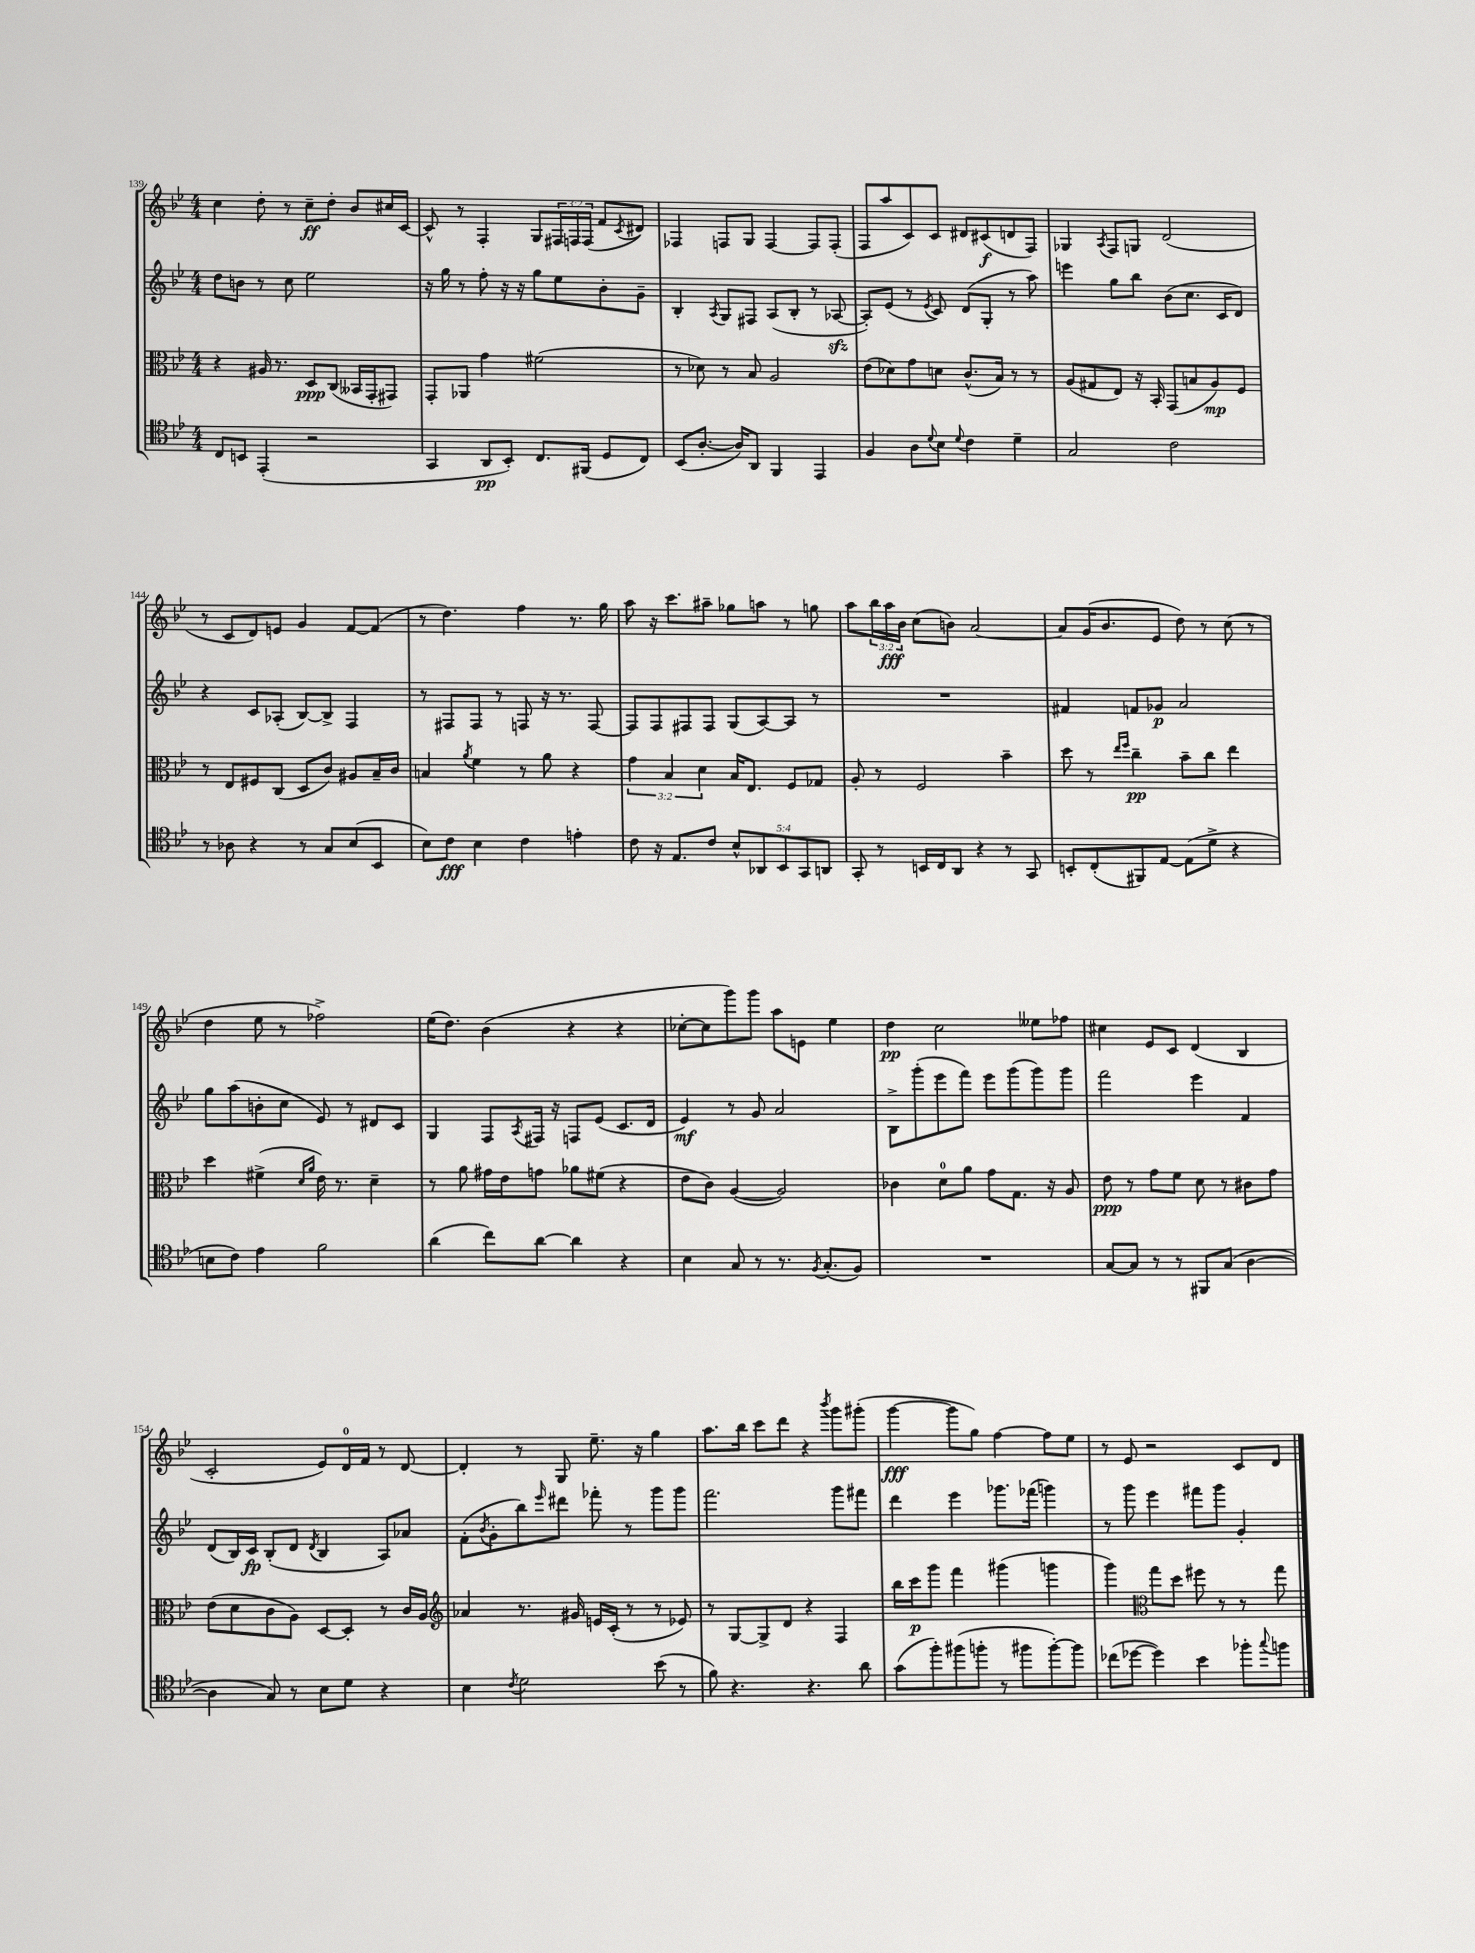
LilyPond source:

<<
\new StaffGroup <<
\new Staff = "s0" {
    \clef treble \key bes \major \numericTimeSignature \time 4/4 \override Staff.TupletNumber.text = #tuplet-number::calc-fraction-text
    c''4 d''8-. r8 c''8--\ff d''8-. bes'8 cis''16 c'16~ |
    c'8-^ r8 f4-. g8 \tuplet 3/2 { fis16 f16 f16( } f'8 \acciaccatura { c'8 } dis'8) |
    fes4 f8 g8 f4~ f8 f8-.( |
    f8 a''8 c'8) c'8 dis'8 cis'8\f( d'8 f8) |
    ges4 \acciaccatura { a8 } f8 g8 d'2( |
    r8 c'8 d'8) e'8 g'4 f'8~ f'8( |
    r8 d''4.) f''4 r8. g''16 |
    a''8 r16 c'''8. ais''8-- ges''8 a''8 r8 g''8 |
    a''8 \tuplet 3/2 { bes''16 a''16\fff bes'16 } c''8( b'8) a'2~ |
    a'8 g'16( bes'8. ees'8 d''8) r8 c''8( r8 |
    d''4 ees''8 r8 fes''2->) |
    ees''16( d''8.) bes'4( r4 r4 |
    ces''8~-. ces''8 g'''8) g'''8 a''8 e'8 ees''4 |
    d''4\pp c''2 eeses''8 fes''8 |
    cis''4 ees'8 c'8 d'4( bes4 |
    c'2-. ees'8) d'16-0 f'16 r8 d'8~ |
    d'4-. r8 g8 ees''8.-- r16 g''4 |
    a''8. bes''16 c'''8 d'''8 r4 \acciaccatura { bes'''8 } g'''8 gis'''8-.( |
    g'''4~\fff g'''8 g''8) f''4~ f''8 ees''8 |
    r8 ees'8 r2 c'8 d'8 \bar "|." |
}
\new Staff = "s1" {
    \clef treble \key bes \major \numericTimeSignature \time 4/4
    d''8 b'8 r8 c''8 ees''2 |
    r16 g''16 r8 f''8-. r16 r16 g''8 ees''8 bes'8-. g'8-- |
    bes4-. \acciaccatura { a8 } g8 fis8 a8( bes8-. r8 aes8~\sfz |
    aes8-.) ees'8( r8 \acciaccatura { ees'8 } c'8) d'8( g8-. r8 a''8) |
    e'''4 g''8 bes''8 bes'8( c''8. c'16 d'8) |
    r4 c'8 aes8-.( bes8~) bes8-> f4 |
    r8 fis8 fis8 r8 f8 r16 r8. f8~ |
    f8 f8 fis8 fis8 g8( a8~) a8 r8 |
    R1 |
    fis'4 f'8 ges'8\p a'2 |
    g''8 a''8( b'8-. c''8 ees'8) r8 dis'8 c'8 |
    g4 f8 \acciaccatura { a8 } fis16 r16 f8 ees'8( c'8. d'16 |
    ees'4\mf) r8 g'8 a'2 |
    bes8-> g'''8-.( ees'''8 f'''8) ees'''8 g'''8( g'''8) g'''8 |
    f'''2 ees'''4 f'4 |
    d'8( bes16) c'16\fp bes8-.( d'8 \acciaccatura { d'8 } bes4 a8) aes'8 |
    f'8-.( \acciaccatura { bes'8 } g'8-. bes''8) \grace { ees'''16 } dis'''8 fes'''8-. r8 g'''8 g'''8 |
    f'''2. g'''8 fis'''8 |
    d'''4 ees'''4 ges'''8. fes'''16( g'''4) |
    r8 g'''8 ees'''4 fis'''8 g'''8 g'4-. \bar "|." |
}
\new Staff = "s2" {
    \clef alto \key bes \major \numericTimeSignature \time 4/4 \override Staff.TupletNumber.text = #tuplet-number::calc-fraction-text
    r4 ais16 r8. d8\ppp c8( beses,16 g,16-. gis,8) |
    g,8-. aes,8 g'4 fis'2( |
    r8 des'8) r8 bes8 a2 |
    ees'8( des'8) g'8 d'8 c'8.-^( bes16) r8 r8 |
    a8( gis8 ees8) r16 bes,16-. g,8( b8 a8\mp) f8 |
    r8 ees8 fis8 c8( d8 c'8) ais8 bes16-- c'16 |
    b4 \acciaccatura { a'8 } f'4 r8 a'8 r4 |
    \tuplet 3/2 { g'4 bes4 d'4 } bes16 ees8. f8 ges8 |
    a8-. r8 f2 bes'4-- |
    d''8 r8 \grace { ees''16 f''16 } c''4--\pp bes'8-- c''8 ees''4 |
    d''4 fis'4->( \grace { d'16 a'16 } ees'16) r8. d'4-- |
    r8 a'8 gis'16 ees'16 g'8 aes'8 fis'8( r4 |
    ees'8 c'8) a4~( a2) |
    ces'4 d'8-0 a'8 g'8 g8. r16 a8 |
    ees'8\ppp r8 g'8 f'8 d'8 r8 cis'8 g'8 |
    ees'8( d'8 c'8 a8) d8~ d8-. r8 c'16 a16 |
    \clef treble aes'4 r8. gis'16 e'16 c'16-.( r8 r8 ees'8) |
    r8 g8~ g8-> d'8 r4 f4 |
    bes''16 c'''16\p g'''8 f'''4 gis'''4( g'''4 |
    g'''4) \clef alto g''8 d''8 fis''8 r8 r8 g''8 \bar "|." |
}
\new Staff = "s3" {
    \clef tenor \key bes \major \numericTimeSignature \time 4/4 \override Staff.TupletNumber.text = #tuplet-number::calc-fraction-text
    c8 b,8 ees,4-.( r2 |
    g,4 a,8\pp bes,8-.) c8. fis,16( d8 c8) |
    bes,8( a8.~-. a16) a,8 f,4 ees,4 |
    f4 a8 \appoggiatura { d'8 } bes8 \appoggiatura { d'8 } c'4 d'4-- |
    g2 c'2 |
    r8 aes8 r4 r8 g8 bes8( bes,8 |
    bes8) c'8\fff bes4 c'4 e'4-. |
    c'8 r16 ees8. c'8 \tuplet 5/4 { bes8-^ aes,8 bes,8 g,8 a,8 } |
    g,8-. r8 b,16 c16 a,8 r4 r8 g,8 |
    b,8-. c8-.( fis,8) ees8~ ees8( d'8-> r4 |
    b8 c'8) ees'4 f'2 |
    a'4( c''8) a'8~ a'4 r4 |
    bes4 g8 r8 r8. \acciaccatura { f8 } g8.-.( f8) |
    R1 |
    g8~ g8 r8 r8 fis,8 g8( a4~ |
    a4 g8) r8 bes8 d'8 r4 |
    bes4 \acciaccatura { c'8 } d'2 bes'8( r8 |
    f'8) r4. r4. a'8 |
    g'8( f''8-.) fis''8( f''8-. r8 fis''8 fis''8~-.) fis''8 |
    ces''8( des''8~ des''4) bes'4 fes''8-. \appoggiatura { g''8 } f''8 \bar "|." |
}
>>
>>
\layout { \context { \Score currentBarNumber = #139 } }
